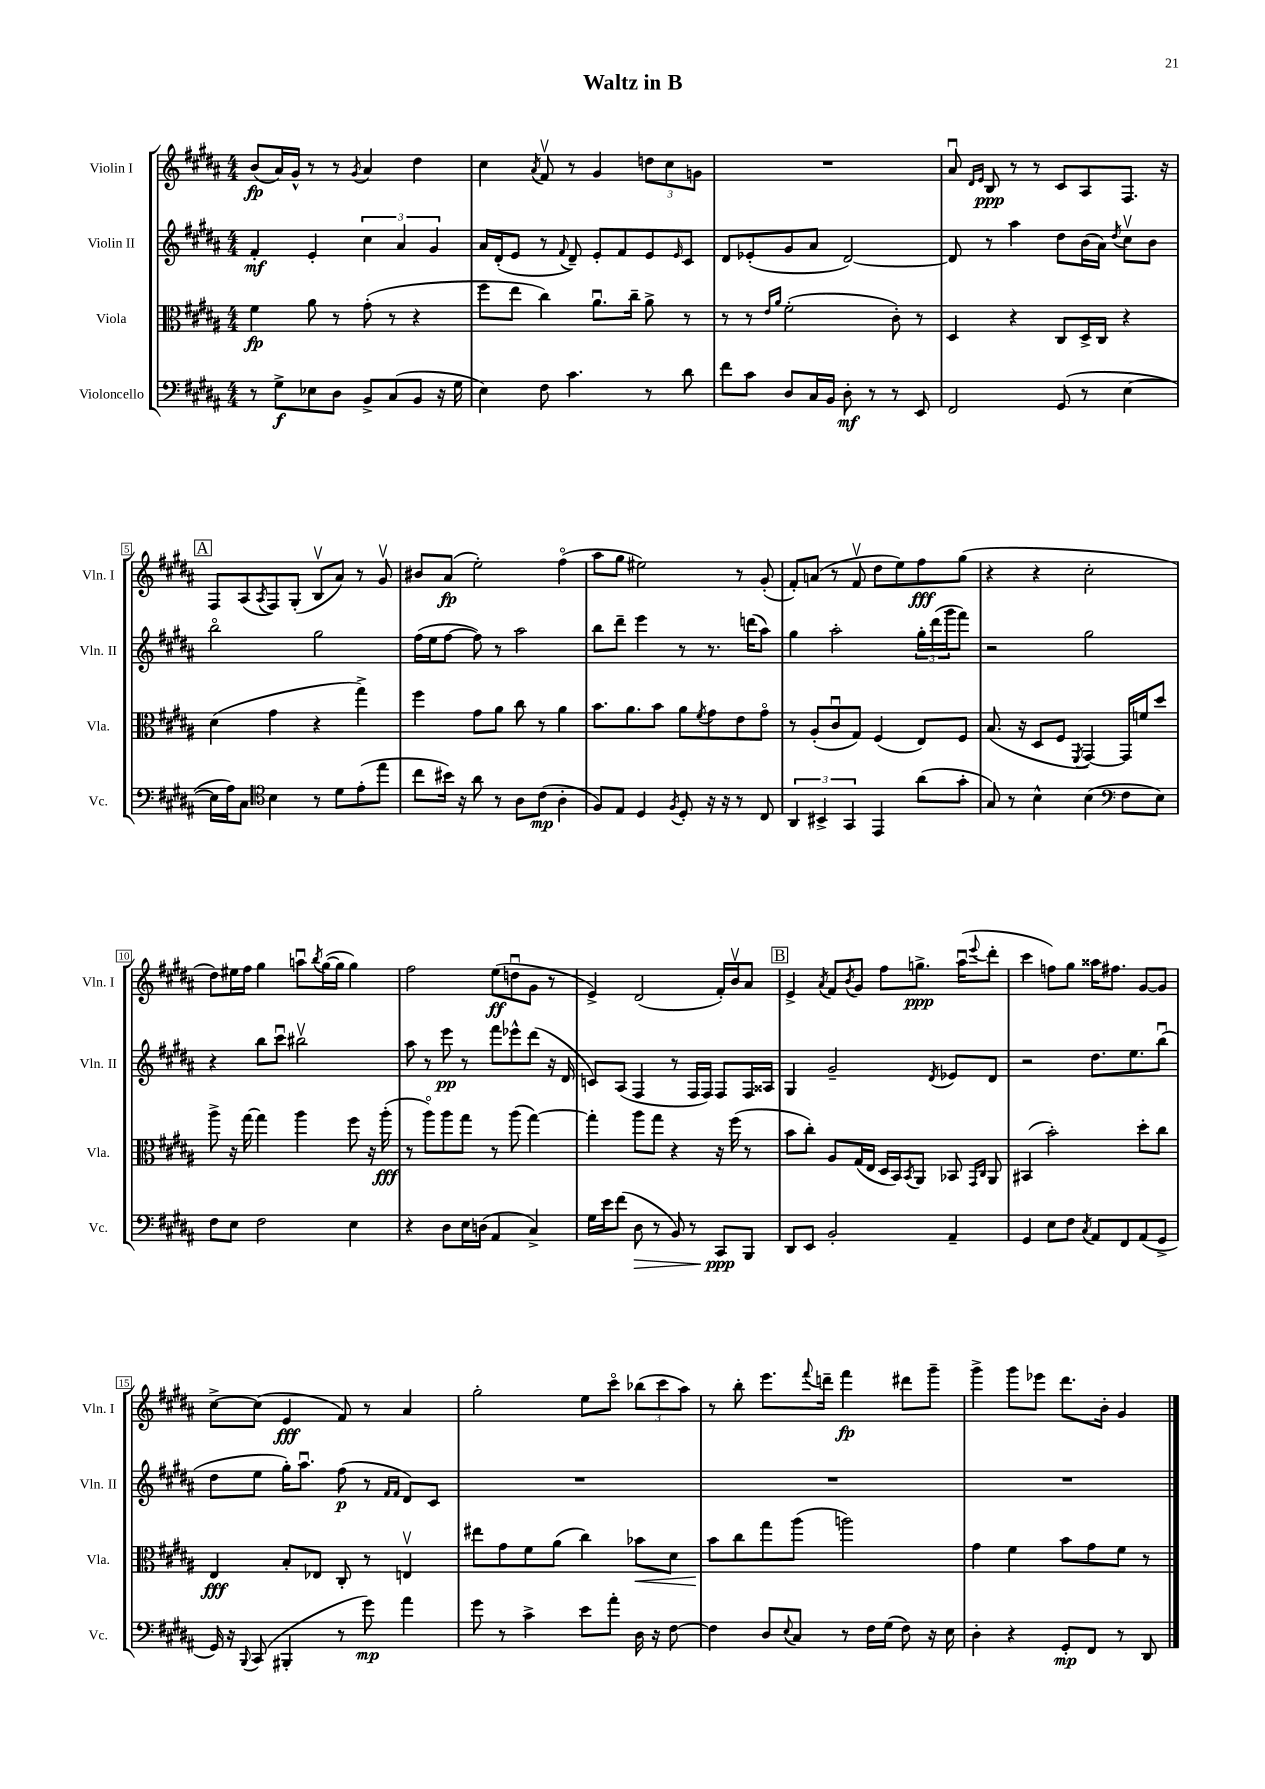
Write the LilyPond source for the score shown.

\header { title = "Waltz in B" }
<<
\new StaffGroup <<
\new Staff = "s0" \with { instrumentName = "Violin I" shortInstrumentName = "Vln. I" } {
    \clef treble \key b \major \numericTimeSignature \time 4/4
    b'8\fp( ais'16) gis'16-^ r8 r8 \acciaccatura { gis'8 } ais'4 dis''4 |
    cis''4 \acciaccatura { ais'8 } fis'8\upbow r8 gis'4 \tuplet 3/2 { d''8 cis''8 g'8 } |
    R1 |
    ais'8\downbow \grace { dis'16 e'16 } b8\ppp r8 r8 cis'8 ais8 fis8. r16 |
    \mark \markup { \box "A" } fis8 ais8( \acciaccatura { ais8 } fis8) gis8-.( b8\upbow ais'8) r8 gis'8\upbow |
    bis'8 ais'8\fp( e''2-.) fis''4\flageolet( |
    ais''8 gis''8 eis''2) r8 gis'8-.( |
    fis'8-.) a'8( r8 fis'8\upbow dis''8 e''8) fis''8\fff gis''8( |
    r4 r4 cis''2-. |
    dis''8) eis''16 fis''16 gis''4 a''8\downbow \acciaccatura { b''8 } gis''16~( gis''16 gis''4) |
    fis''2 e''8\ff( d''8\downbow gis'8 r8 |
    e'4->) dis'2( fis'16-.) b'16\upbow ais'8 |
    \mark \markup { \box "B" } e'4-> \acciaccatura { ais'8 } fis'8 \acciaccatura { b'8 } gis'8 fis''8 g''8.->\ppp ais''16\downbow( \appoggiatura { e'''8 } dis'''8-. |
    cis'''4 f''8) gis''8 aisis''16 fis''8. gis'8~ gis'8 |
    cis''8~-> cis''8( e'4\fff fis'8) r8 ais'4 |
    gis''2-. e''8 cis'''8\flageolet \tuplet 3/2 { bes''8( cis'''8 ais''8) } |
    r8 b''8-. e'''8. \appoggiatura { fis'''8 } d'''16-- fis'''4\fp dis'''8 gis'''8-- |
    gis'''4-> gis'''8 ees'''8 dis'''8. b'16-. gis'4 \bar "|." |
}
\new Staff = "s1" \with { instrumentName = "Violin II" shortInstrumentName = "Vln. II" } {
    \clef treble \key b \major \numericTimeSignature \time 4/4
    fis'4-.\mf e'4-. \tuplet 3/2 { cis''4 ais'4 gis'4 } |
    ais'16 dis'16-.( e'8 r8 \appoggiatura { fis'8 } dis'8--) e'8-. fis'8 e'8 \grace { e'16 } cis'8 |
    dis'8 ees'8-.( gis'8 ais'8 dis'2~) |
    dis'8 r8 ais''4 dis''8 b'16( ais'16) \acciaccatura { dis''8 } cis''8\upbow b'8 |
    \mark \markup { \box "A" } b''2\flageolet gis''2 |
    fis''16( e''16 fis''8~ fis''8) r8 ais''2 |
    b''8 dis'''8-- e'''4 r8 r8. d'''16( ais''8) |
    gis''4 ais''2-. \tuplet 3/2 { gis''16-. dis'''16( gis'''16 } fis'''8) |
    r2 gis''2 |
    r4 b''8 cis'''8\downbow bis''2\upbow |
    ais''8 r8 e'''8\pp r8 fis'''8 ees'''8-^ dis'''8( r16 dis'16 |
    c'8) ais8( fis4 r8 fis16 fis16) fis8 fis16 aisis16 |
    \mark \markup { \box "B" } gis4 gis'2-- \acciaccatura { dis'8 } ees'8 dis'8 |
    r2 dis''8. e''8. b''8\downbow( |
    dis''8 e''8 gis''16-.) ais''8.\downbow fis''8\p( r8 \grace { fis'16 fis'16 } dis'8) cis'8 |
    R1 |
    R1 |
    R1 \bar "|." |
}
\new Staff = "s2" \with { instrumentName = "Viola" shortInstrumentName = "Vla." } {
    \clef alto \key b \major \numericTimeSignature \time 4/4
    fis'4\fp ais'8 r8 gis'8-.( r8 r4 |
    fis''8 e''8 cis''4) ais'8.\downbow cis''16-- ais'8-> r8 |
    r8 r8 \grace { e'16 ais'16 } fis'2-.( cis'8-.) r8 |
    dis4 r4 cis8 dis16-> cis16 r4 |
    \mark \markup { \box "A" } dis'4( gis'4 r4 gis''4->) |
    fis''4 gis'8 ais'8 cis''8 r8 ais'4 |
    b'8. ais'8. b'8 ais'8 \acciaccatura { fis'8 } gis'8 e'8 gis'8\flageolet |
    r8 ais8-.( cis'8\downbow gis8) fis4( e8) fis8 |
    b8.( r16 dis8 fis8 \acciaccatura { fis,8 } gis,4~) gis,16 f'16 dis''8 |
    ais''8-> r16 gis''16~ gis''4 ais''4 fis''8 r16 ais''16-.\fff( |
    r8 ais''8\flageolet) ais''8 gis''8 r8 ais''8( gis''4~) |
    gis''4-. ais''8 gis''8 r4 r16 fis''16( r8 |
    \mark \markup { \box "B" } b'8 cis''8-.) ais8 gis16( e16 dis16 b,16) \acciaccatura { b,8 } ais,8 bes,8 \grace { gis,16 cis16 } ais,8 |
    bis,4( b'2-.) dis''8-. cis''8 |
    e4\fff b8-. ees8 cis8-. r8 e4\upbow |
    eis''8 gis'8 fis'8 ais'8( cis''4) bes'8\< dis'8 |
    b'8\! cis''8 gis''8 ais''8( a''2) |
    gis'4 fis'4 b'8 gis'8 fis'8 r8 \bar "|." |
}
\new Staff = "s3" \with { instrumentName = "Violoncello" shortInstrumentName = "Vc." } {
    \clef bass \key b \major \numericTimeSignature \time 4/4
    r8 gis8->\f ees8 dis8 b,8-> cis8( b,8 r16 gis16 |
    e4) fis8 cis'4. r8 dis'8 |
    fis'8 cis'8 dis8 cis16 b,16 dis8-.\mf r8 r8 e,8 |
    fis,2 gis,8( r8 e4~ |
    \mark \markup { \box "A" } e16 ais16) cis8 \clef tenor b4 r8 dis'8 e'8-.( e''8 |
    cis''8 bis'16) r16 ais'8 r8 ais8 cis'8\mp( ais4-. |
    fis8) e8 dis4 \acciaccatura { fis8 } dis8-. r16 r16 r8 cis8 |
    \tuplet 3/2 { ais,4 bis,4-> gis,4 } e,4 ais'8( gis'8-. |
    gis8) r8 b4-^ b4( \clef bass fis8 e8) |
    fis8 e8 fis2 e4 |
    r4 dis8 e16 d16( ais,4 cis4->) |
    gis16 e'16 fis'8( dis8\> r8 b,8) r8 cis,8\ppp\! b,,8 |
    \mark \markup { \box "B" } dis,8 e,8 b,2-. ais,4-- |
    gis,4 e8 fis8 \acciaccatura { cis8 } ais,8 fis,8 ais,8( gis,8-> |
    gis,16) r16 \appoggiatura { b,,8 } cis,8( bis,,4-. r8 gis'8\mp) ais'4 |
    gis'8 r8 cis'4-> e'8 ais'8-. dis16 r16 fis8~ |
    fis4 dis8 \appoggiatura { e8 } cis8 r8 fis16 gis16( fis8) r16 e16 |
    dis4-. r4 gis,8-.\mp fis,8 r8 dis,8 \bar "|." |
}
>>
>>
\layout { \context { \Score \override BarNumber.stencil = #(make-stencil-boxer 0.1 0.3 ly:text-interface::print) } }
